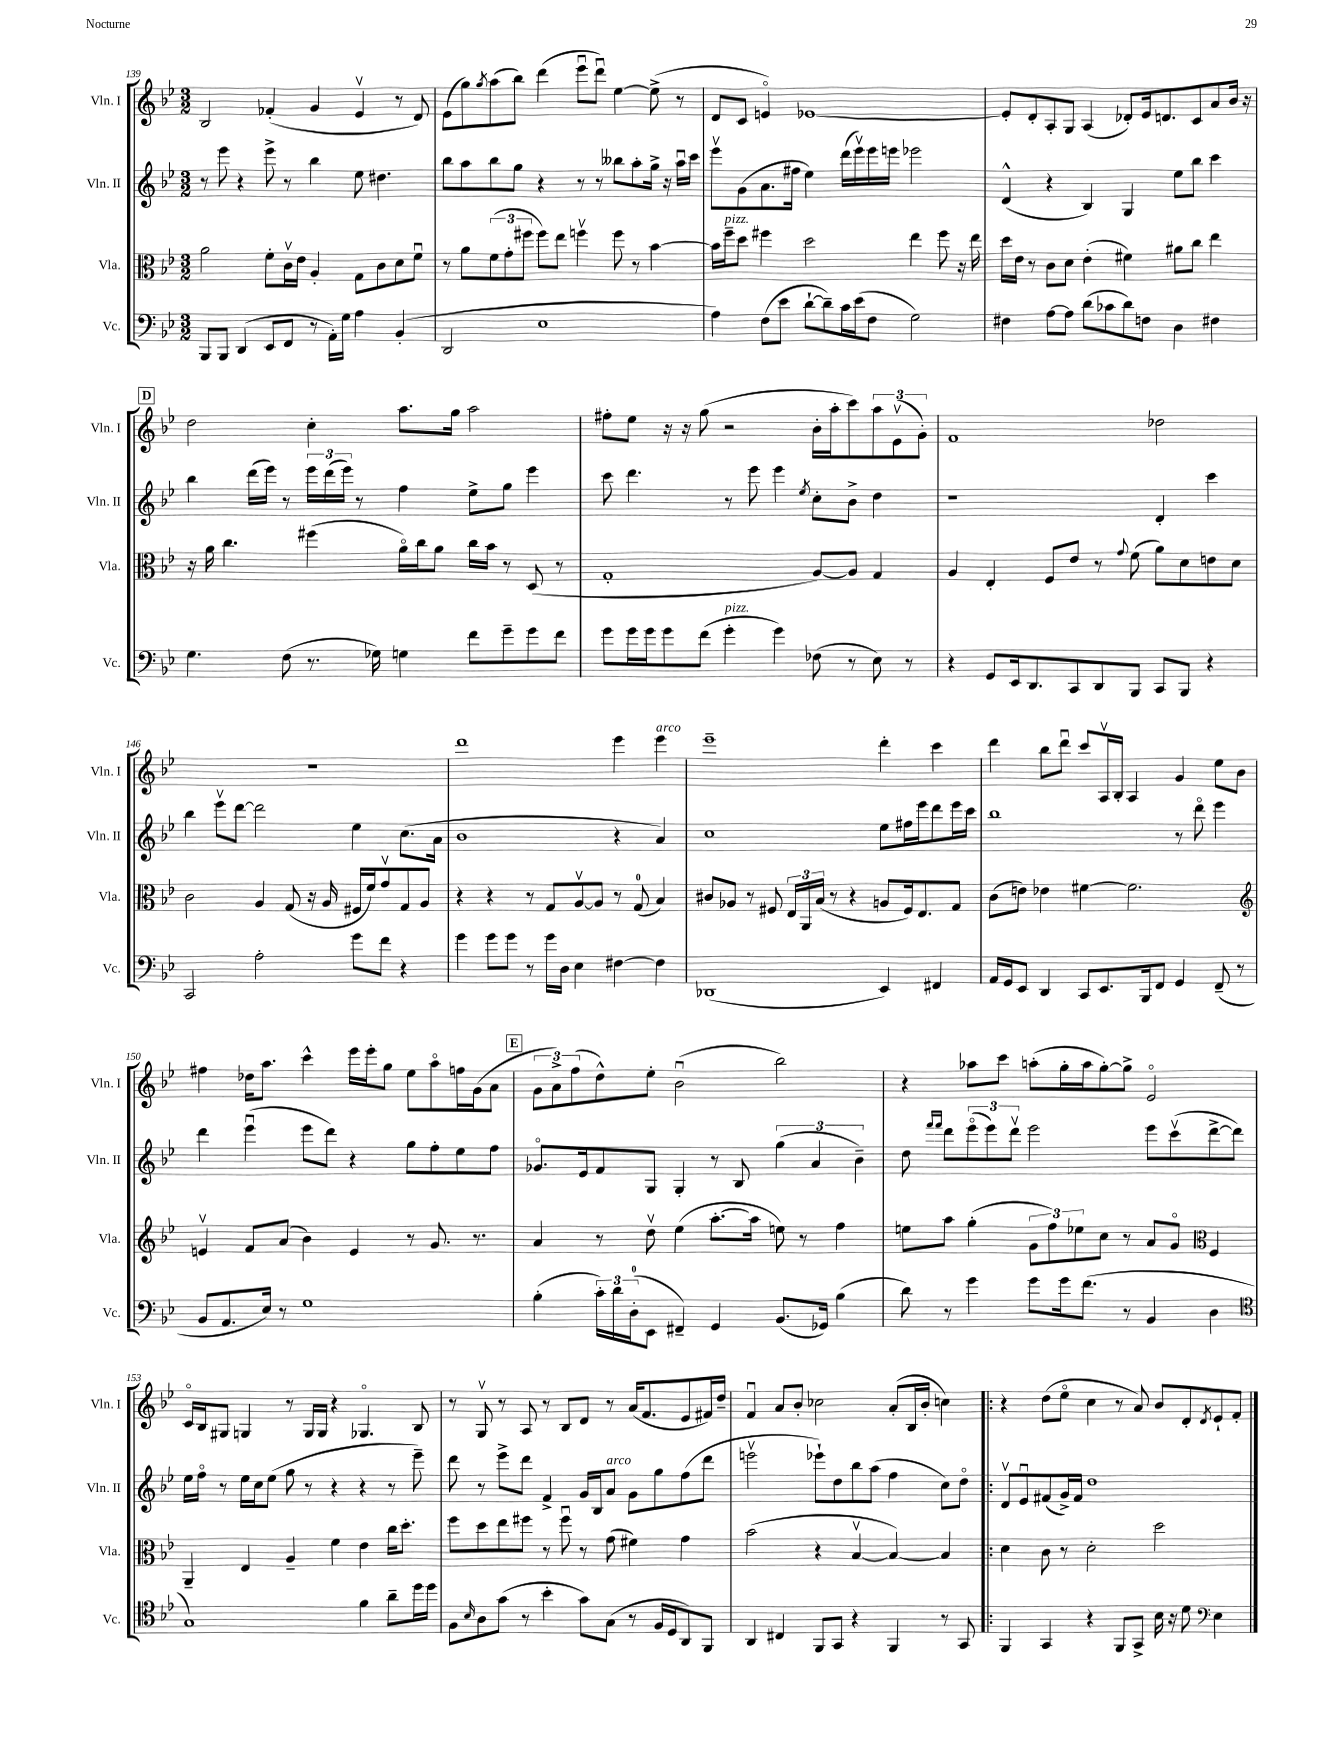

**kern	**kern	**kern	**kern
*part4	*part3	*part2	*part1
*staff4	*staff3	*staff2	*staff1
*I"Vc.	*I"Vla.	*I"Vln. II	*I"Vln. I
*I'Vc.	*I'Vla.	*I'Vln. II	*I'Vln. I
*clefF4	*clefC3	*clefG2	*clefG2
*k[b-e-]	*k[b-e-]	*k[b-e-]	*k[b-e-]
*M3/2	*M3/2	*M3/2	*M3/2
=139	=139	=139	=139
8BBB-/L	2a\	8r	2B-/
8BBB-/J	.	8eee-\	.
(4DD/	.	4r	.
8EE-/L	8f'\L	8eee-^\	(4f-X'/
8FF/J	16cv\L	8r	.
.	16e-\JJ	.	.
8r	4A'/	4bb-\	4g/
16AA'\LL)	.	.	.
16G\JJ	.	.	.
4A\	8G\L	8ee-\	4e-v/
.	8c\	4.dd#X\	.
(4BB-'/	8d\	.	8r
.	8fu\J	.	8d/)
=140	=140	=140	=140
2DD/	8r	8bb-\L	(8e-\L
.	8a\L	8aa\	8gg\)
.	.	.	8qgg/
.	(12f\	8bb-\	(8aa\
.	12g'\	.	.
.	.	8gg\J	8bb-\J)
.	12ff#X\J	.	.
1E-	8ff#\L)	4r	(4ddd\
.	8ee-\J	.	.
.	4ffnv\	8r	8eee-u\L
.	.	8r	8dddu\J)
.	8ff\	8bb--X\L	[4ee-\
.	8r	8aa'\	.
.	[4b-\	16gg^\Jk	(8ee-^\]
.	.	16r	.
.	.	16aau\LL	8r
.	.	16ccc\JJ	.
=141	=141	=141	=141
4A\)	16b-\LL]	8eee-v\L	8d/L
!	!LO:TX:a:i:t=pizz.	!	!
.	16ff~\J	.	.
.	8dd\J	(8g\	8c/J
(8F\L	4ff#X\	8.a\	4en/)
8e-\J	.	.	.
.	.	16ff#X\Jk	.
[8d`\L	2dd\	4ee-\)	[1e-X
8d~\])	.	.	.
16c\L	.	(16ddd\LL	.
(16e-\J	.	16eee-v\)	.
8F\J	.	16eee-\	.
.	.	16eeen\JJ	.
2G\)	4ee-\	2eee-X\	.
.	8ff#\	.	.
.	16r	.	.
.	16ee-\	.	.
=142	=142	=142	=142
4F#X\	16dd\LL	(4d^^/	8e-'/L]
.	16e-\JJ	.	.
.	8r	.	8d'/
[8A\L	8c\L	4r	8A'/
8A\J]	8d\J	.	8G/J
(8d\L	(4e-'\	4B-/)	(4A/
8c-X\	.	.	.
8d\)	4f#X\)	4G/	8d-X'/L)
8Fn\J	.	.	16e-/k
.	.	.	8.dn/
4D\	8a#X\L	8ee-\L	.
.	8cc\J	8bb-\J	8c/
4F#X\	4ee-\	4ccc\	8a/
.	.	.	16b-/Jk
.	.	.	16r
!!LO:LB:g=z
!!LO:REH:place=s1:t=D
=143	=143	=143	=143
4.G\	16r	4bb-\	2dd\
.	16a\	.	.
.	4.cc\	.	.
.	.	(16ddd\LL	.
.	.	16eee-\JJ)	.
(8F\	.	8r	.
8.r	(4ff#X\	24eee-\LL	4cc'\
.	.	(24ddd\	.
.	.	24eee-\JJ)	.
.	.	8r	.
16G-X\)	.	.	.
4Gn\	16a\LL)	4ff\	8.aa\L
.	16cc\J	.	.
.	8a\J	.	.
.	.	.	16gg\Jk
8f\L	16cc\LL	8ee-^\L	2aa\
.	16b-\JJ	.	.
8g~\	8r	8gg\J	.
8g\	(8D/	4eee-\	.
8f\J	8r	.	.
=144	=144	=144	=144
8g\L	1G'	8ccc\	8ff#X'\L
16g\L	.	4.ddd\	8ee-\J
16g\J	.	.	.
8g\	.	.	16r
.	.	.	16r
(8f\J	.	.	(8gg\
!LO:TX:a:i:t=pizz.	!	!	!
4g'\	.	8r	2r
.	.	8eee-\	.
4g\)	.	4eee-\	.
.	.	8qee-/	.
(8F-X\	[8A/L)	8cc'\L	16b-'\LL
.	.	.	16aa'\J
8r	8A/J]	8b-^\J	8ccc\)
8E-\)	4G/	4dd\	12aa\
.	.	.	(12e-v\
8r	.	.	.
.	.	.	12g'\J)
=145	=145	=145	=145
4r	4A/	1r	1f
8GG/L	4E-'/	.	.
16EE-/k	.	.	.
8.DD/	.	.	.
.	8F/L	.	.
8CC/	8e-/J	.	.
8DD/	8r	.	.
.	8qqg/	.	.
8BBB-/J	(8f\	.	.
8CC/L	8a\L)	4d'/	2dd-X\
8BBB-/J	8d\	.	.
4r	8en\	4ccc\	.
.	8d\J	.	.
!!LO:LB:g=z
=146	=146	=146	=146
2CC/	2c\	4bb-\	1.r
.	.	8eee-v\L	.
.	.	[8ddd\J	.
2A'\	4A/	2ddd\]	.
.	(8G/	.	.
.	16r	.	.
.	16A/	.	.
8g\L	16F#X/LL	4ee-\	.
.	16f/J)	.	.
8f\J	8gv/	.	.
4r	8G/	(8.cc\L	.
.	8A/J	.	.
.	.	16a\Jk	.
=147	=147	=147	=147
4g\	4r	1b-	1ddd
8g\L	4r	.	.
8g\J	.	.	.
8r	8r	.	.
16g\LL	8G/L	.	.
16D\JJ	.	.	.
4E-\	[8Av/	.	.
.	8A/J]	.	.
[4F#X\	8r	4r	4eee-\
.	(8G/	.	.
!	!	!	!LO:TX:a:i:t=arco
4F#\]	4B-/)	4a/)	4eee-\
=148	=148	=148	=148
(1DD-X	8c#X/L	1cc	1eee-~
.	8A-X/J	.	.
.	8r	.	.
.	8F#X/	.	.
.	24E-/LL	.	.
.	24AA/	.	.
.	(24B-/JJ	.	.
.	8r	.	.
.	4r	.	.
4EE-/)	8An/L	8ee-\L	4ddd'\
.	16F#/k)	16ff#X\L	.
.	8.E-/	16eee-\J	.
4FF#X/	.	8ddd\	4ccc\
.	8G/J	16eee-\L	.
.	.	16ccc\JJ	.
=149	=149	=149	=149
16AA/LL	(8c\L	1bb-	4ddd\
16GG/J	.	.	.
8EE-/J	8en\J)	.	.
4DD/	4e-X\	.	8bb-\L
.	.	.	8dddu\J
8CC/L	[4f#X\	.	8ccc/L
8.EE-/	.	.	16Av/L
.	.	.	16B-'/JJ
.	2.f#\]	.	4A/
16BBB-/k	.	.	.
8FF/J	.	.	.
4GG/	.	8r	4g/
.	.	8ddd\	.
(8FF~/	.	4eee-\	8ee-\L
8r	.	.	8b-\J
!!LO:LB:g=z
=150	=150	=150	=150
*	*clefG2	*	*
8BB-/L	4env/	4ddd\	4ff#X\
8.AA/	.	.	.
.	8f/L	(4eee-u\	16dd-X\KL
16E-/Jk)	.	.	8.aa\J
8r	(8a/J	.	.
1G	4b-\)	8eee-\L	4ccc^^\
.	.	8ddd\J)	.
.	4e/	4r	16eee-\LL
.	.	.	16eee-'\J
.	.	.	8gg\J
.	8r	8gg\L	8ee-\L
.	8.g/	8ff'\	8aa\
.	.	8ee-\	16ffn\L
.	8.r	.	(16g\J
.	.	8ff\J	8a\J
!!LO:REH:place=s1:t=E
=151	=151	=151	=151
(4B-'\	4a/	8.g-X/L	12g\L
.	.	.	12a^\)
.	.	.	(12ff\
.	.	16e-/k	.
24c'\LL)	8r	8f/	8dd^^\)
24d\	.	.	.
(24D'\J	.	.	.
8EE-\J	8ddv\	8G/J	8ee-'\J
4FF#X~/)	(4ee-\	4G'/	(2b-u\
4GG/	[8.aa'\L	8r	.
.	.	8B-/	.
.	16aa\Jk]	.	.
(8.BB-/L	8een\)	(6gg\	2bb-\)
.	8r	.	.
.	.	6a/	.
16GG-X/Jk)	.	.	.
(4B-\	4ff\	.	.
.	.	6b-~\)	.
=152	=152	=152	=152
8d\)	8een\L	8dd\	4r
.	.	16qqfff/LL	.
.	.	16qqfff/JJ	.
8r	8aa\J	8ddd\L	.
4g\	(4gg'\	(12eee-\	8aa-X\L
.	.	12eee-\)	.
.	.	.	8ccc\J
.	.	12dddv\J	.
8g\L	12g\L	2eee-\	(8aan'\L
.	12ff\)	.	.
16g\k	.	.	16gg'\L
.	12ee-X\	.	.
(8.f\J	.	.	16aa\J
.	8cc\J	.	[8gg'\)
8r	8r	.	8gg^\J]
4BB-/	8a/L	8eee-\L	2e-/
.	8g/J	(8cccv\	.
*	*clefC3	*	*
4D\	4F/	[8ddd^\	.
.	.	8ddd\J])	.
!!LO:LB:g=z
=153	=153	=153	=153
*clefC4	*	*	*
1G)	4AA~/	16ee-\LL	16c/LL
.	.	16ff\JJ	16B-/J
.	.	8r	8G#X/J
.	4E-/	16ee-\LL	4Gn/
.	.	16cc\J	.
.	.	(8ee-\J	.
.	4A~/	8gg\	8r
.	.	8r	16G/LL
.	.	.	16G/JJ
.	4f\	4r	4r
4f\	4e-\	4r	4.G-X/
8a~\L	16cc\KL	8r	.
.	8.dd'\J	.	.
16dd\L	.	8eee-~\)	8B-/
16dd\JJ	.	.	.
=154	=154	=154	=154
8F\L	8ff\L	8ddd\	8r
16qqB-/	.	.	.
8A\	8dd\	8r	8Gv/
(8g\J	8ee-\	8eee-^\L	8r
8r	8ff#X\J	8ddd\J	8A/
4b-'\	8r	4f^/	8r
.	8ff#u\	.	8B-/L
8g\L)	8r	16g/LL	8d/J
.	.	16B-/J	.
!	!	!LO:TX:a:i:t=arco	!
(8G\J	(8g\	8a/J	8r
8r	4f#X\)	8g\L	(16a/KL
.	.	.	8.f/
16F/LL	.	8gg\	.
16D/J	.	.	.
8AA/)	4g\	(8ff\	8e-/
8FF/J	.	8ddd\J	16f#X/L)
.	.	.	16dd~/JJ
=155	=155	=155	=155
4AA/	(2b-\	2eeenv\	4fu/
4C#X/	.	.	8a/L
.	.	.	8b-'/J
8FF/L	4r	8eee-X`\L)	2cc-X\
8GG/J	.	8dd\	.
4r	[4B-v/	8bb-\	.
.	.	(8aa\J	.
4FF/	4B-/_)	4ff\	(8a'/L
.	.	.	16B-/L
.	.	.	16b-'/JJ
8r	4B-/]	8cc\L)	4ccn\)
8GG/	.	8dd\J	.
=156!|:	=156!|:	=156!|:	=156!|:
4FF/	4d\	8dv/L	4r
.	.	8e-u/	.
4GG/	8c\	(8f#X/	(8dd\L
.	8r	16g^/L)	8ee-\J
.	.	16f#/JJ	.
4r	2d'\	1dd	4cc\
8FF/L	.	.	8r
8GG^/J	.	.	8a/)
16B-\	2dd\	.	8b-/L
16r	.	.	.
8d\	.	.	8d'/
*clefF4	*	*	*
.	.	.	8qd/
4E-\	.	.	8e-`/
.	.	.	8f'/J
==	==	==	==
*-	*-	*-	*-
